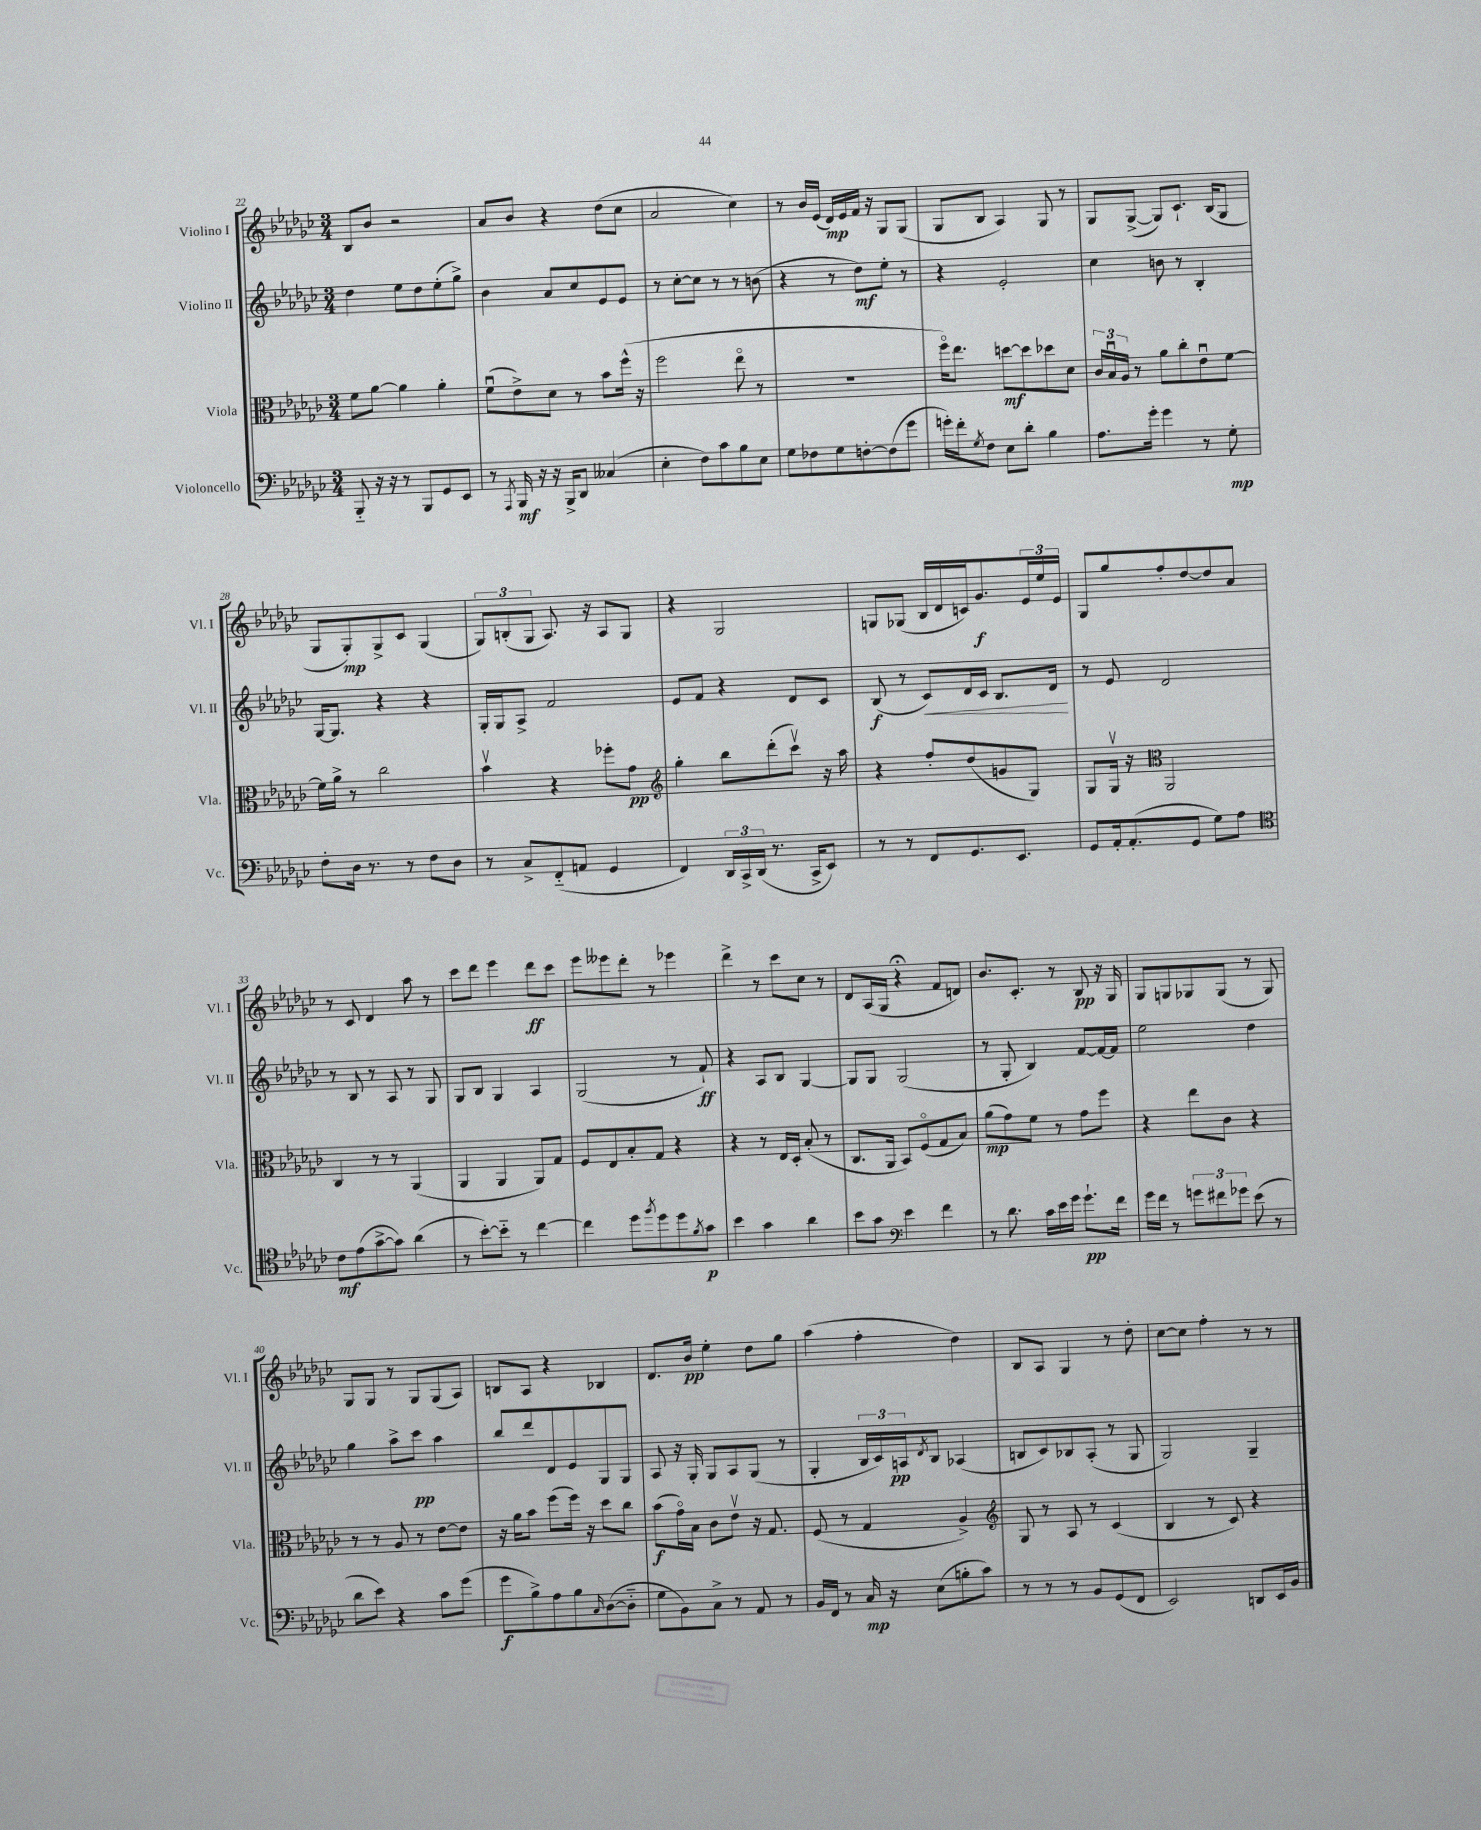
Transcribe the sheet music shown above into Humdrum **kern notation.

**kern	**dynam	**kern	**dynam	**kern	**dynam	**kern	**dynam
*part4	*part4	*part3	*part3	*part2	*part2	*part1	*part1
*staff4	*staff4	*staff3	*staff3	*staff2	*staff2	*staff1	*staff1
*I"Violoncello	*	*I"Viola	*	*I"Violino II	*	*I"Violino I	*
*I'Vc.	*	*I'Vla.	*	*I'Vl. II	*	*I'Vl. I	*
*clefF4	*	*clefC3	*	*clefG2	*	*clefG2	*
*k[b-e-a-d-g-c-]	*	*k[b-e-a-d-g-c-]	*	*k[b-e-a-d-g-c-]	*	*k[b-e-a-d-g-c-]	*
*M3/4	*	*M3/4	*	*M3/4	*	*M3/4	*
=22	=22	=22	=22	=22	=22	=22	=22
8BBB-/	.	8f\L	.	4dd-\	.	8B-/L	.
16r	.	[8a-\J	.	.	.	8b-/J	.
16r	.	.	.	.	.	.	.
8r	.	4a-\]	.	8ee-\L	.	2r	.
8BBB-/L	.	.	.	8dd-\	.	.	.
8GG-/	.	4a-'\	.	(8ee-'\	.	.	.
8EE-/J	.	.	.	8gg-^\J)	.	.	.
=23	=23	=23	=23	=23	=23	=23	=23
8r	.	(8fu\L	.	4b-\	.	8a-/L	.
8qAAA-/	.	.	.	.	.	.	.
16BBB-/	mf	8e-^\)	.	.	.	8b-/J	.
16r	.	.	.	.	.	.	.
16r	.	8d-\J	.	8a-/L	.	4r	.
16BBB-^/KL	.	.	.	.	.	.	.
8DD-/J	.	8r	.	8cc-/	.	.	.
(4C--X/	.	8b-\L	.	8e-/	.	(8dd-\L	.
.	.	(16ff^^\Jk	.	8e-/J	.	8cc-\J	.
.	.	16r	.	.	.	.	.
=24	=24	=24	=24	=24	=24	=24	=24
4E-'\	.	2ff\	.	8r	.	2a-/	.
.	.	.	.	[8cc-'\L	.	.	.
8F\L)	.	.	.	8cc-\J]	.	.	.
8c-\	.	.	.	8r	.	.	.
8B-\	.	8ee-\	.	8r	.	4cc-\)	.
8E-\J	.	8r	.	(8bn\	.	.	.
=25	=25	=25	=25	=25	=25	=25	=25
8G-\L	.	2.r	.	4r	.	8r	.
8F-X\	.	.	.	.	.	16b-/LL	.
.	.	.	.	.	.	(16e-/JJ	.
8G-\	.	.	.	8r	.	16d-/LL)	mp
.	.	.	.	.	.	16e-/	.
[8Fn'\	.	.	.	8dd-\L)	mf	16f/JJ	.
.	.	.	.	.	.	16r	.
(8F\]	.	.	.	8ee-'\J	.	8G-/L	.
8g-\J	.	.	.	8r	.	(8G-/J	.
=26	=26	=26	=26	=26	=26	=26	=26
16gn'\LL)	.	16ff\KL)	.	4r	.	8G-/L	.
16f'\J	.	8.ee-\J	.	.	.	.	.
8qG-/	.	.	.	.	.	.	.
8F\J	.	.	.	.	.	8B-/J	.
8E-\L	.	[8ddn\L	mf	2e-'/	.	4A-/)	.
8d-'\J	.	8dd\]	.	.	.	.	.
4B-\	.	8dd-X\	.	.	.	8G-/	.
.	.	8d-\J	.	.	.	8r	.
=27	=27	=27	=27	=27	=27	=27	=27
8.A-\L	.	24c-/LL	.	4cc-\	.	8G-/L	.
.	.	24B-u/	.	.	.	.	.
.	.	24A-/JJ	.	.	.	.	.
.	.	8r	.	.	.	([8G-^/J	.
16g-'\Jk	.	.	.	.	.	.	.
4g-\	.	8a-\L	.	8bn\	.	8G-/L])	.
.	.	8cc-'\	.	8r	.	8.c-`/J	.
8r	.	8e-u\	.	4B-'/	.	.	.
.	.	.	.	.	.	(16B-/KL	.
8G-'\	mp	[8f\J	.	.	.	8G-/J	.
!!LO:LB:g=z
=28	=28	=28	=28	=28	=28	=28	=28
8F'\L	.	16f\LL]	.	[16G-/KL	.	8G-/L	.
.	.	16a-^\JJ	.	8.G-/J]	.	.	.
16D-\Jk	.	8r	.	.	.	8G-'/)	mp
8.r	.	.	.	.	.	.	.
.	.	2cc-\	.	4r	.	8G-^/	.
8r	.	.	.	.	.	8c-/J	.
8F\L	.	.	.	4r	.	(4G-/	.
8D-\J	.	.	.	.	.	.	.
=29	=29	=29	=29	=29	=29	=29	=29
8r	.	4b-v\	.	16G-'/LL	.	12G-/L)	.
.	.	.	.	16G-/J	.	.	.
.	.	.	.	.	.	(12Bn'/	.
8C-^/L	.	.	.	8A-^/J	.	.	.
.	.	.	.	.	.	12G-/J	.
(8FF/	.	4r	.	2f/	.	8.A-/)	.
8AAn/J	.	.	.	.	.	.	.
.	.	.	.	.	.	16r	.
4GG-/	.	8ff-X'\L	.	.	.	8A-/L	.
.	.	8g-\J	pp	.	.	8G-/J	.
=30	=30	=30	=30	=30	=30	=30	=30
*	*	*clefG2	*	*	*	*	*
4FF/)	.	4gg-'\	.	8e-/L	.	4r	.
.	.	.	.	8f/J	.	.	.
24DD-/LL	.	8bb-\L	.	4r	.	2G-/	.
24CC-^/	.	.	.	.	.	.	.
(24DD-/JJ	.	.	.	.	.	.	.
8.r	.	(8ddd-'\	.	.	.	.	.
.	.	8ccc-v\J)	.	8d-/L	.	.	.
16CC-^/KL	.	.	.	.	.	.	.
8EE-/J)	.	16r	.	8c-/J	.	.	.
.	.	16aa-\	.	.	.	.	.
=31	=31	=31	=31	=31	=31	=31	=31
8r	.	4r	.	(8B-/	f	8Gn/L	.
8r	.	.	.	8r	.	(8G-X/J	.
!	!	!	!	!	!LO:HP:b	!	!
8FF/L	.	8ff'/L	.	8c-/L)	<	16B-/LL	.
.	.	.	.	.	.	16d-/	.
8.GG-/	.	(8dd-/	.	16d-/L	.	16cn/J)	.
.	.	.	.	16c-/JJ	.	8.g-/	f
.	.	8gn/	.	8.B-/L	.	.	.
8.EE-/J	.	.	.	.	.	.	.
.	.	8G-/J)	.	.	.	24e-/L	.
.	.	.	.	.	.	24ee-/	.
.	.	.	.	16d-/Jk	.	.	.
.	.	.	.	.	.	24e-/JJ	.
.	.	.	.	.	[	.	.
=32	=32	=32	=32	=32	=32	=32	=32
8GG-/L	.	8G-/L	.	8r	.	8G-/L	.
16AA-'/k	.	16G-v/Jk	.	8e-/	.	8gg-/	.
(8.AA-'/	.	16r	.	.	.	.	.
*	*	*clefC3	*	*	*	*	*
.	.	2AA-/	.	2d-/	.	8ff'/	.
8GG-/J	.	.	.	.	.	[8dd-/	.
8G-\L)	.	.	.	.	.	8dd-/]	.
8A-\J	.	.	.	.	.	8a-/J	.
!!LO:LB:g=z
=33	=33	=33	=33	=33	=33	=33	=33
*clefC4	*	*	*	*	*	*	*
8c-\L	mf	4C-/	.	8r	.	8r	.
(8e-\	.	.	.	8B-/	.	8c-/	.
[8g-^\	.	8r	.	8r	.	4d-/	.
8g-\J])	.	8r	.	8A-/	.	.	.
(4a-\	.	(4AA-/	.	8r	.	8aa-\	.
.	.	.	.	8G-/	.	8r	.
=34	=34	=34	=34	=34	=34	=34	=34
8r	.	4AA-/	.	8G-/L	.	8ccc-\L	.
[8b-'\L)	.	.	.	8B-/J	.	8ddd-\J	.
8b-\J]	.	4AA-/	.	4G-/	.	4eee-\	.
8r	.	.	.	.	.	.	.
[4cc-\	.	8AA-/L)	.	4A-/	.	8ddd-\L	ff
.	.	8G-/J	.	.	.	8ccc-\J	.
=35	=35	=35	=35	=35	=35	=35	=35
4cc-\]	.	8F/L	.	(2G-/	.	8eee-\L	.
.	.	8E-/	.	.	.	8eee--X\	.
8dd-\L	.	8B-'/	.	.	.	8ddd-'\J	.
8qff/	.	.	.	.	.	.	.
8dd-\	.	8G-/J	.	.	.	8r	.
8dd-\	.	4r	.	8r	.	4eee-X\	.
8qf/	.	.	.	.	.	.	.
8g-\J	p	.	.	8f`/)	ff	.	.
=36	=36	=36	=36	=36	=36	=36	=36
4b-\	.	4r	.	4r	.	4ddd-^\	.
4g-\	.	8r	.	8A-/L	.	8r	.
.	.	16E-/LL	.	8B-/J	.	8ccc-\L	.
.	.	16D-'/JJ	.	.	.	.	.
4a-\	.	(8B-'/	.	[4G-/	.	8cc-\J	.
.	.	8r	.	.	.	8r	.
=37	=37	=37	=37	=37	=37	=37	=37
8b-\L	.	8.C-/L	.	8G-/L]	.	8d-/L	.
8g-\J	.	.	.	8G-/J	.	(16A-/L	.
.	.	16AA-/Jk	.	.	.	16G-/JJ	.
*clefF4	*	*	*	*	*	*	*
4e-\	.	8BB-/L)	.	(2G-/	.	4r;<	.
.	.	(8F/	.	.	.	.	.
4f\	.	8G-/	.	.	.	8f/L	.
.	.	8B-/J)	.	.	.	8dn/J)	.
=38	=38	=38	=38	=38	=38	=38	=38
8r	.	(8a-\L	mp	8r	.	8.b-/L	.
8.d-\	.	8g-\)	.	8G-'/	.	.	.
.	.	.	.	.	.	8.c-'/J	.
.	.	8f\J	.	4B-/)	.	.	.
16c-\LL	.	.	.	.	.	.	.
16e-\	.	8r	.	.	.	8r	.
16g-\JJ	.	.	.	.	.	.	.
8.g-`\L	pp	8g-\L	.	[8f/L	.	8B-/	pp
.	.	8ff\J	.	16f/L_	.	16r	.
16f\Jk	.	.	.	16f/JJ]	.	16G-/	.
=39	=39	=39	=39	=39	=39	=39	=39
16g-\LL	.	4r	.	2ee-\	.	8G-/L	.
16f\JJ	.	.	.	.	.	.	.
8r	.	.	.	.	.	8Gn/	.
12gn\L	.	8ee-\L	.	.	.	8G-X/	.
12f#X\	.	.	.	.	.	.	.
.	.	8c-\J	.	.	.	(8G-/J	.
12g-X\J	.	.	.	.	.	.	.
(8e-\	.	4r	.	4dd-\	.	8r	.
8r	.	.	.	.	.	8G-/)	.
!!LO:LB:g=z
=40	=40	=40	=40	=40	=40	=40	=40
8d-\L	.	8r	.	4gg-\	.	8G-/L	.
8e-\J)	.	8r	.	.	.	8G-/J	.
4r	.	8A-/	.	8aa-^\L	.	8r	.
.	.	8r	.	8ccc-\J	pp	8G-/L	.
8c-\L	.	[8e-\L	.	4aa-\	.	(8G-/	.
(8g-\J	.	8e-\J]	.	.	.	8A-/J)	.
=41	=41	=41	=41	=41	=41	=41	=41
8g-\L	f	16r	.	8bb-/L	.	8Bn/L	.
.	.	16a-\KL	.	.	.	.	.
8B-^\)	.	8b-\J	.	8ddd-/	.	8A-/J	.
8A-\	.	(8ff\L	.	8d-/	.	4r	.
8B-\	.	16ff\Jk)	.	8e-/	.	.	.
.	.	16r	.	.	.	.	.
16qqC-/	.	.	.	.	.	.	.
([8D-\	.	8dd-\L	.	8G-/	.	4B-X/	.
8D-\J]	.	8cc-\J	.	8G-/J	.	.	.
=42	=42	=42	=42	=42	=42	=42	=42
8G-\L	.	(8b-\L	f	8A-/	.	8.d-/L	.
8BB-\)	.	16g-\L)	.	16r	.	.	.
.	.	16B-\JJ	.	16G-'/	.	16b-/Jk	pp
8C-^\J	.	8c-\L	.	8G-/L	.	4ee-'\	.
8r	.	8e-v\J	.	8A-/	.	.	.
8AA-/	.	16r	.	(8G-/J	.	8dd-\L	.
.	.	8.G-/	.	.	.	.	.
8r	.	.	.	8r	.	8gg-\J	.
=43	=43	=43	=43	=43	=43	=43	=43
16BB-/LL	.	(8F/	.	4G-'/	.	(4aa-\	.
16FF/JJ	.	.	.	.	.	.	.
8r	.	8r	.	.	.	.	.
16C-/	mp	4G-/	.	24B-/LL	.	4ff'\	.
.	.	.	.	24c-/)	.	.	.
16r	.	.	.	.	.	.	.
.	.	.	.	24An/J	pp	.	.
.	.	.	.	8qd-/	.	.	.
(8E-\L	.	.	.	8B-/J	.	.	.
8Bn'\	.	4A-^/)	.	(4A-X/	.	4dd-\)	.
8c-\J)	.	.	.	.	.	.	.
=44	=44	=44	=44	=44	=44	=44	=44
*	*	*clefG2	*	*	*	*	*
8r	.	8G-/	.	8Bn/L	.	8B-/L	.
8r	.	8r	.	8c-/)	.	8A-/J	.
8r	.	8A-/	.	8B-X/	.	4G-/	.
8BB-/L	.	8r	.	(8A-'/J	.	.	.
(8GG-/	.	(4c-/	.	8r	.	8r	.
8FF/J	.	.	.	8G-/	.	8dd-'\	.
=45	=45	=45	=45	=45	=45	=45	=45
2EE-/)	.	4B-/	.	2G-/)	.	[8cc-\L	.
.	.	.	.	.	.	8cc-\J]	.
.	.	8r	.	.	.	4ff'\	.
.	.	8c-/)	.	.	.	.	.
8DDn/L	.	4r	.	4G-~/	.	8r	.
16EE-/L	.	.	.	.	.	8r	.
16BB-/JJ	.	.	.	.	.	.	.
==	==	==	==	==	==	==	==
*-	*-	*-	*-	*-	*-	*-	*-
